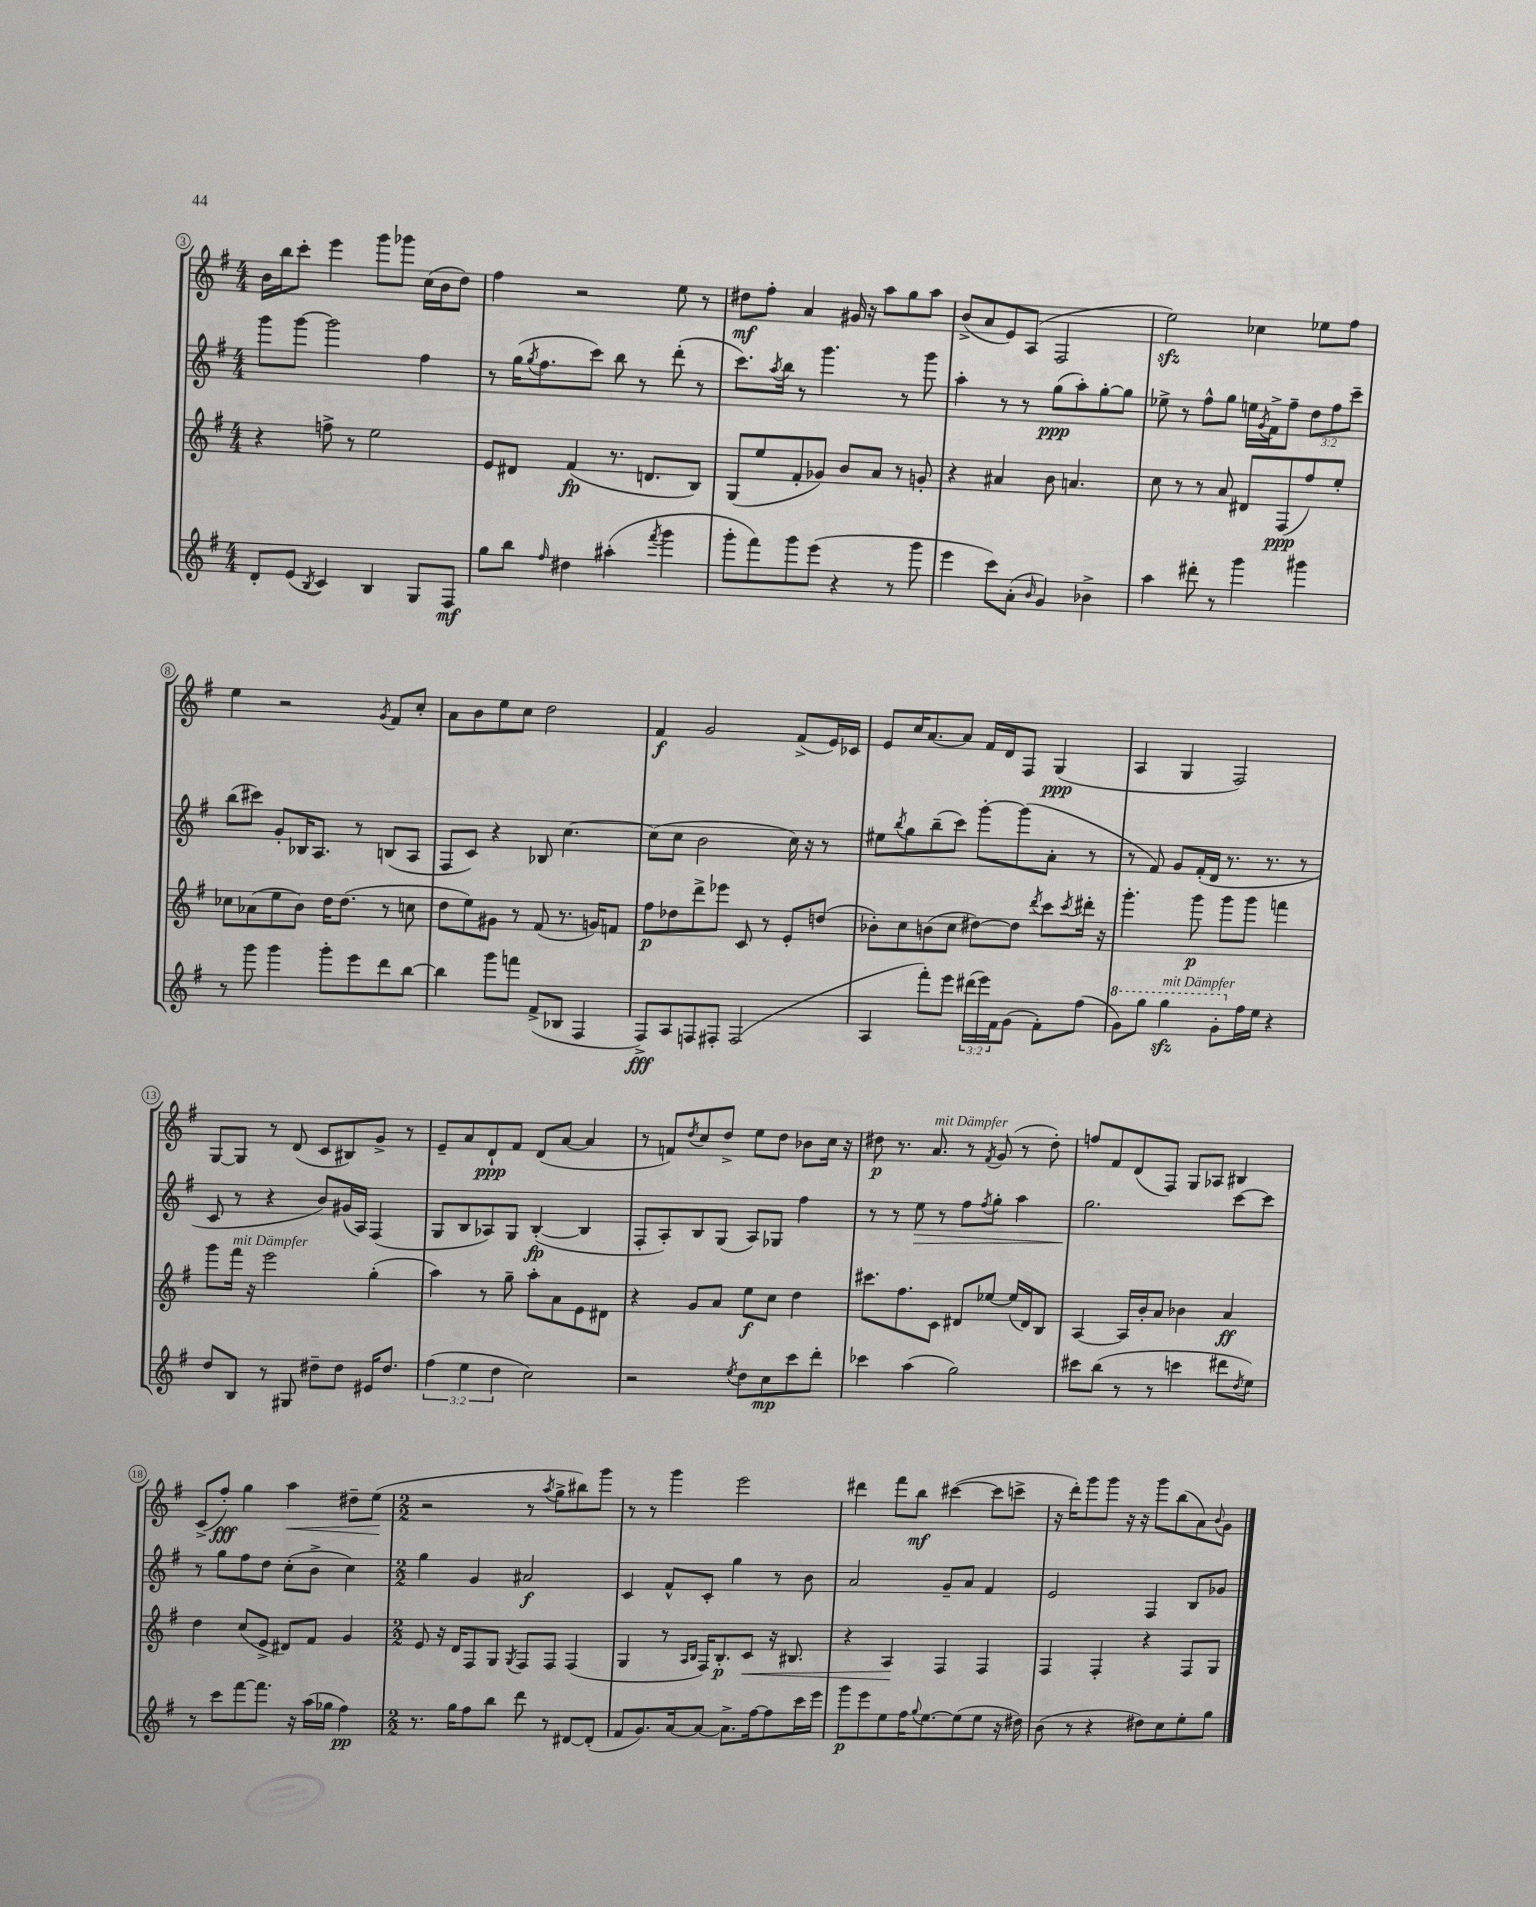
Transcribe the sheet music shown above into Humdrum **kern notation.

**kern	**kern	**kern	**kern
*staff4	*staff3	*staff2	*staff1
*clefG2	*clefG2	*clefG2	*clefG2
*k[f#]	*k[f#]	*k[f#]	*k[f#]
*M4/4	*M4/4	*M4/4	*M4/4
8d'	4r	8ggg	16b
.	.	.	16bb
(8e	.	[8ggg	8ccc'
8qB	.	.	.
4c)	8ff^	2ggg]	4eee
.	8r	.	.
4B	2ee	.	8ggg
.	.	.	8ggg-
8G	.	4ff#	(16cc
.	.	.	16b
8F#	.	.	8dd)
=	=	=	=
8gg	8e	8r	4ff#
8bb	8d#	(16gg	.
.	.	8qgg	.
.	.	8.ff#	.
16qqff#	.	.	.
4dd#	(4f#	.	2r
.	.	8ccc)	.
(4aa#'	8.r	8bb	.
.	.	8r	.
.	8.d	.	.
8qfff#	.	.	.
4ggg	.	(8ddd'	8ee
.	8B)	8r	8r
=	=	=	=
8ggg'	(8G	8.ccc)	8dd#
8fff#)	8ee	.	8ff#'
.	.	8qaa	.
.	.	16bb	.
8ggg	8f#'	8r	4a
(8eee	8g-)	4.ggg	.
4r	8b	.	16g#
.	.	.	16r
.	8a	.	8aa
8r	8r	8r	8gg
8ggg	8g'	8ggg	8aa
=	=	=	=
4eee	4r	4aa'	(8b^
.	.	.	8a
8ccc)	4a#	8r	8e)
(8a'	.	8r	(8A
16qqb	.	.	.
4g)	8b	(8gg	2F#
.	4.a	8aa')	.
4b-^	.	[8gg'	.
.	.	8gg]	.
=	=	=	=
4aa	8cc	8ee-^	2ee)
.	8r	8r	.
8ddd#'	8r	8ff#^^	.
8r	8a	8gg	.
4ggg	8d#	16ee	4cc-
.	.	8qg	.
.	.	16f#^	.
.	(8F#	8ff#~	.
4ggg#	8ff#)	12dd	8ee-
.	.	12ff#	.
.	8ee'	.	8ff#
.	.	12ccc~	.
=	=	=	=
8r	8cc-	(8bb	4ee
8ggg	(8a-	8ccc#)	.
4ggg	8ee	8g'	2r
.	8b)	16B-	.
.	.	8.A	.
8ggg'	16dd	.	.
.	(8.dd	.	.
8eee	.	8r	.
.	.	.	8qg
8ddd	8r	(8B	8f#
[8bb	8cc	8A	8cc'
=	=	=	=
4bb]	8dd	8F#	8a
.	8ee)	8c)	8b
8ggg	8g#	4r	8ee
8fff	8r	.	8cc
(8f#^	(8f#	8B-	2dd
8B-	8.r	[4.cc	.
4F#	.	.	.
.	16g)	.	.
.	8f	.	.
=	=	=	=
8F#^)	8ff#	(8cc]	4f#
8A	8dd-	8cc	.
8F	8ddd^	2b	2g
8F#'	8eee-	.	.
(2F#	8c	.	.
.	8r	.	.
.	8e'	16cc)	(8f#^
.	.	16r	.
.	(8dd	8r	16e)
.	.	.	16c-
=	=	=	=
4A	8b-')	8ee#	8e
.	.	8qbb	.
.	8cc	8gg	16cc
.	.	.	[8.a
8fff#')	(8b	(8bb~	.
8eee	8cc	8ccc)	8a]
(24ddd#	[8dd#)	[8ggg'	16f#
24eee)	.	.	.
.	.	.	16d
24f#	.	.	.
(8g	8dd#]	(8ggg]	8F#
.	8qddd	.	.
8f#')	8ccc	8a'	(4G
.	8qccc	.	.
(8ff#	16ddd#'	8r	.
.	16r	.	.
=	=	=	=
8gg)	4.ggg'	8r	4A
8ggg	.	8f#)	.
4ggg	.	8g	4G
.	8ggg	(16f#'	.
.	.	16d	.
8gg'	8ggg	8.r	2F#)
16ff#	8ggg	.	.
16ee	.	8.r	.
4r	4fff	.	.
.	.	8r	.
=	=	=	=
8dd	8ggg	8c	[8G
8B	16fff#	8r	8G]
.	16r	.	.
8r	2eee	4r	8r
8G#	.	.	(8d
8dd#~	.	8b)	8c
8dd#	.	(16g#	8B#)
.	.	16A)	.
16e#	(4gg'	(4F#	8g^
8.dd#	.	.	.
.	.	.	8r
=	=	=	=
(6ff#	4aa)	8G	8e~
.	.	8B	8a
6ee	.	.	.
.	8r	8A-)	8d`
6dd	.	.	.
.	8gg~	8G	8f#
2cc)	8aa'	([4B'	(8d
.	8a	.	[8a
.	8e	4B]	4a]
.	8d#	.	.
=	=	=	=
2r	4r	8F#'	8r
.	.	8A')	8f)
.	.	.	8qdd
.	8g	8B	8cc
.	8a	(8G	8dd^
8qee	.	.	.
8dd	8ee	8A)	8ee
8cc	8cc	8G-	8dd
8ccc	4dd	4ff#	8b-
8ddd'	.	.	16cc
.	.	.	16r
=	=	=	=
4ccc-	8.ccc#	8r	8dd#
.	.	8r	8.r
.	8.ff#	.	.
(4aa	.	8ee	.
.	.	.	8.a
.	8c	8r	.
2gg)	8d#	8ff#	8r
.	.	8qff#	8qf#
.	[8ee-	8gg'	(8g
.	(16ee-]	4aa	8r
.	16d#)	.	.
.	8B	.	8dd#')
=	=	=	=
8ccc#	[4A	2.gg	8ff
(8bb	.	.	8f#
8r	16A]	.	(8d
.	16b'	.	.
8r	8a	.	8F#)
4ccc	4b-	.	8G
.	.	.	8A-
8ddd#	4a	[8ccc	4B#
8qdd	.	.	.
8ee)	.	8ccc]	.
=	=	=	=
8r	4dd	8r	(8c^
8ccc	.	8gg	8ff#')
[8fff#	(8cc	8ff#	4gg
8.fff#]	8e^	8dd	.
.	8d#)	(8cc'	4aa
16r	.	.	.
(16aa	8f#	8b^	.
16gg-	.	.	.
4ff#)	4g	4cc)	8dd#~
.	.	.	(8ee
=	=	=	=
*M2/2	*M2/2	*M2/2	*M2/2
8.r	8e	4gg	2r
.	16r	.	.
16gg	16d	.	.
8ff#	8F#	4g	.
8bb	8G	.	.
.	8qG	.	.
8ddd	8F#	2a#	8r
.	.	.	8qaa
8r	8F#	.	8gg^
[8d#	(4F#	.	8bb#)
(8d#']	.	.	8ggg
=	=	=	=
8f#	4G	4c	8r
8.g)	.	.	8r
.	8r	8f#^^	4ggg
[16a	.	.	.
.	16qqA	.	.
.	16qqB	.	.
8a_	16F#)	8c'	.
.	8.B'	.	.
8.a^]	.	4gg	2eee
.	8c	.	.
[16ff#	.	.	.
8ff#]	16r	8r	.
.	8.B#	.	.
16ccc	.	8b	.
16eee	.	.	.
=	=	=	=
8ggg	4r	2a	4ddd#
8eee	.	.	.
8ee	4A	.	8fff#
16ff#	.	.	8bb
8qqgg	.	.	.
[8.ee	.	.	.
.	4F#	8g~	([4ccc#
(8ee]	.	8a	.
8ee	4F#	4f#	8ccc#]
16r	.	.	8ccc^
16dd#)	.	.	.
=	=	=	=
(8b	4F#	2e	16r
.	.	.	16ddd')
8r	.	.	8ggg
4r	4F#'	.	8ggg
.	.	.	16r
.	.	.	16r
8dd#)	4r	4F#	8ggg
8cc	.	.	(8bb
8ee'	8F#	8B	8a)
.	.	.	8qqb
8gg	8G	8g-	8g
==	==	==	==
*-	*-	*-	*-
